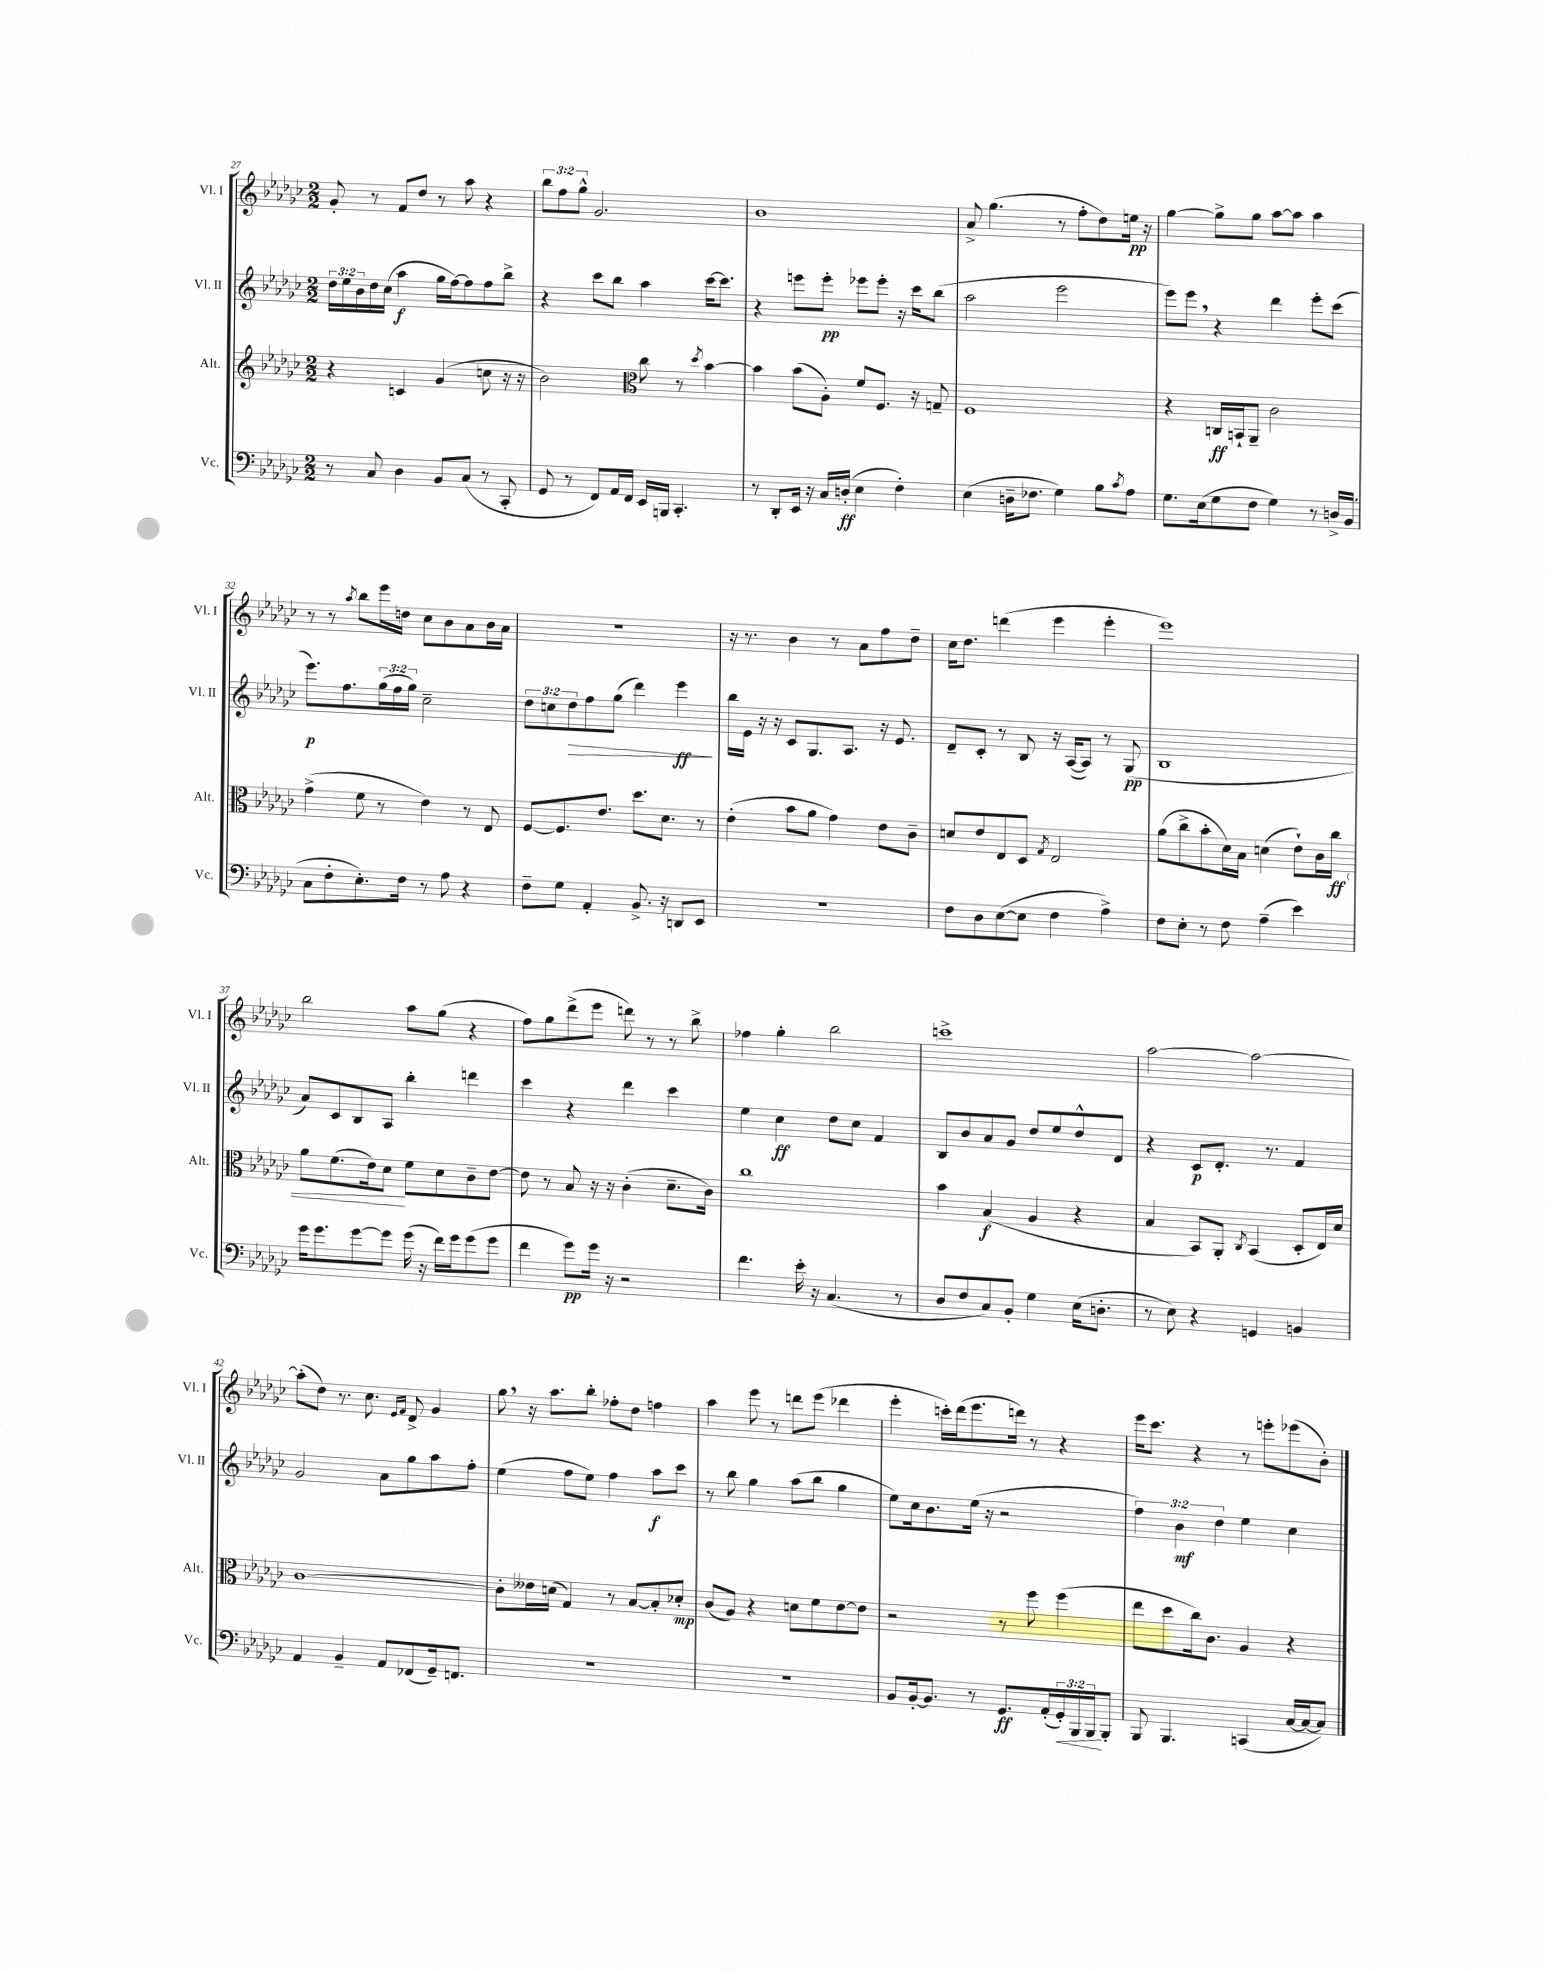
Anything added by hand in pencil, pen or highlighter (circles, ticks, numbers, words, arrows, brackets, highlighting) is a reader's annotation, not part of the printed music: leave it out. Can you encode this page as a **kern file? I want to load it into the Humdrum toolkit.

**kern	**dynam	**kern	**dynam	**kern	**dynam	**kern	**dynam
*part4	*part4	*part3	*part3	*part2	*part2	*part1	*part1
*staff4	*staff4	*staff3	*staff3	*staff2	*staff2	*staff1	*staff1
*I"Vc.	*	*I"Alt.	*	*I"Vl. II	*	*I"Vl. I	*
*I'Vc.	*	*I'Alt.	*	*I'Vl. II	*	*I'Vl. I	*
*clefF4	*	*clefG2	*	*clefG2	*	*clefG2	*
*k[b-e-a-d-g-c-]	*	*k[b-e-a-d-g-c-]	*	*k[b-e-a-d-g-c-]	*	*k[b-e-a-d-g-c-]	*
*M2/2	*	*M2/2	*	*M2/2	*	*M2/2	*
=27	=27	=27	=27	=27	=27	=27	=27
8r	.	4r	.	24dd-\LL	.	8g-'/	.
.	.	.	.	24ee-\	.	.	.
.	.	.	.	24b-\	.	.	.
8C-/	.	.	.	16dd-\	.	8r	.
.	.	.	.	(16cc-\JJ	.	.	.
4D-\	.	4cn/	.	4aa-\	f	8f/L	.
.	.	.	.	.	.	8dd-/J	.
8BB-/L	.	(4g-/	.	16gg-\LL	.	8r	.
.	.	.	.	[16ff\J)	.	.	.
(8C-/J	.	.	.	8ff\]	.	8aa-\	.
8r	.	8ccn\	.	8ff\	.	4r	.
8CC-'/	.	16r	.	8bb-^\J	.	.	.
.	.	16r	.	.	.	.	.
=28	=28	=28	=28	=28	=28	=28	=28
8GG-/	.	2b-\)	.	4r	.	12bb-\L	.
.	.	.	.	.	.	12ff\	.
8r	.	.	.	.	.	.	.
.	.	.	.	.	.	12gg-^^\J	.
8FF/L)	.	.	.	8ccc-\L	.	2.g-/	.
16AA-/L	.	.	.	8bb-\J	.	.	.
16FF/JJ	.	.	.	.	.	.	.
*	*	*clefC3	*	*	*	*	*
16EE-/LL	.	8cc-\	.	4aa-\	.	.	.
16BBBn/JJ	.	.	.	.	.	.	.
4.CC-'/	.	8r	.	.	.	.	.
.	.	8qdd-/	.	.	.	.	.
.	.	[4b-\	.	[16ccc-\KL	.	.	.
.	.	.	.	8.ccc-\J]	.	.	.
=29	=29	=29	=29	=29	=29	=29	=29
8r	.	4b-\]	.	4r	.	1b-	.
8DD-'/L	.	.	.	.	.	.	.
16EE-/Jk	.	(8b-\L	.	8eeen\L	.	.	.
16r	.	.	.	.	.	.	.
16C-/LL	.	8A-'\J)	.	8eee'\J	pp	.	.
(16Dn'/JJ	ff	.	.	.	.	.	.
4E-\	.	8f/L	.	8eee-X\L	.	.	.
.	.	8.F/J	.	8eee-'\J	.	.	.
4F'\)	.	.	.	16r	.	.	.
.	.	16r	.	16ccc-\KL	.	.	.
.	.	8Gn~/	.	(8bb-\J	.	.	.
=30	=30	=30	=30	=30	=30	=30	=30
(4E-\	.	1F	.	2aa-\	.	8a-^/	.
.	.	.	.	.	.	(4.gg-\	.
16Dn~\KL	.	.	.	.	.	.	.
8.F-X\J	.	.	.	.	.	.	.
4G-\)	.	.	.	2eee-\	.	8r	.
.	.	.	.	.	.	8ff'\L	.
8B-\L	.	.	.	.	.	8dd-\)	.
8qc-/	.	.	.	.	.	.	.
8A-\J	.	.	.	.	.	16een\Jk	pp
.	.	.	.	.	.	16r	.
=31	=31	=31	=31	=31	=31	=31	=31
8.G-\L	.	4r	.	8eee-\L)	.	[4gg-\	.
.	.	.	.	8eee-,\J	.	.	.
(16E-\k	.	.	.	.	.	.	.
8G-\	.	16Cn/LL	ff	4r	.	8gg-^\L]	.
.	.	16BBn`/J	.	.	.	.	.
8F\J	.	8AA-~/J	.	.	.	8gg-\J	.
4G-\)	.	2c-\	.	4ddd-\	.	[8aa-\L	.
.	.	.	.	.	.	8aa-\J]	.
8r	.	.	.	8eee-'\L	.	4aa-\	.
16Dn^/LL	.	.	.	(8ccc-\J	.	.	.
(16BB-/JJ	.	.	.	.	.	.	.
!!LO:LB:g=z
=32	=32	=32	=32	=32	=32	=32	=32
8C-\L	.	(4g-^\	.	8.eee-\L)	p	8r	.
8F'\	.	.	.	.	.	8r	.
.	.	.	.	8.ff\	.	.	.
.	.	.	.	.	.	8qaa-/	.
8.E-'\)	.	8f\	.	.	.	8bb-\L	.
.	.	8r	.	(24gg-\L	.	16eee-\L	.
.	.	.	.	24ff\	.	.	.
16F\Jk	.	.	.	.	.	16ddn\JJ	.
.	.	.	.	24gg-\JJ)	.	.	.
8r	.	4e-\)	.	2cc-~\	.	8cc-\L	.
8A-\	.	.	.	.	.	8b-\	.
4r	.	8r	.	.	.	8a-\	.
.	.	8E-/	.	.	.	16b-\L	.
.	.	.	.	.	.	16a-\JJ	.
=33	=33	=33	=33	=33	=33	=33	=33
8F~\L	.	[8F/L	.	12dd-\L	.	1r	.
.	.	.	.	12ccn\	.	.	.
8G-\J	.	8.F/]	.	.	.	.	.
!	!	!	!	!	!LO:HP:b	!	!
.	.	.	.	12dd-\	>	.	.
4AA-'/	.	.	.	8ff\	.	.	.
.	.	8.e-/J	.	.	.	.	.
.	.	.	.	(8gg-\J	.	.	.
8.BB-^/	.	8.dd-\L	.	4ddd-\)	.	.	.
16r	.	8.d-\J	.	.	.	.	.
8DDn/L	.	.	.	4eee-\	ff	.	.
8EE-/J	.	8r	.	.	.	.	.
.	.	.	.	.	]	.	.
=34	=34	=34	=34	=34	=34	=34	=34
1r	.	(4e-'\	.	16bb-\LL	.	16r	.
.	.	.	.	16e-\JJ	.	8.r	.
.	.	.	.	16r	.	.	.
.	.	.	.	16r	.	.	.
.	.	8b-\L	.	8c-/L	.	4b-\	.
.	.	8a-\J	.	8.G-/	.	.	.
.	.	4g-\)	.	.	.	8r	.
.	.	.	.	8.A-/J	.	.	.
.	.	.	.	.	.	8a-\L	.
.	.	8e-\L	.	16r	.	8ff\	.
.	.	.	.	8.e-/	.	.	.
.	.	8c-~\J	.	.	.	8dd-~\J	.
=35	=35	=35	=35	=35	=35	=35	=35
8F\L	.	8dn/L	.	8d-~/L	.	16cc-\KL	.
.	.	.	.	.	.	8.dd-\J	.
8D-\	.	8e-/	.	8c-'/J	.	.	.
([8E-\	.	8E-/	.	8r	.	(4dddn\	.
8E-\J]	.	8D-/J	.	8B-/	.	.	.
.	.	8qG-/	.	.	.	.	.
4F\	.	2E-/	.	16r	.	4eee-\	.
.	.	.	.	([16A-/KL	.	.	.
.	.	.	.	8A-/J])	.	.	.
4A-^\)	.	.	.	8r	.	4eee-'\	.
.	.	.	.	(8G-/	pp	.	.
=36	=36	=36	=36	=36	=36	=36	=36
8F\L	.	(8a-\L	.	1B-	.	1eee-)	.
8E-'\J	.	8cc-^\	.	.	.	.	.
8r	.	8b-'\	.	.	.	.	.
8F\	.	16d-\L)	.	.	.	.	.
.	.	16B-\JJ	.	.	.	.	.
(4A-~\	.	(4dn\	.	.	.	.	.
4e-\)	.	8e-`\L)	.	.	.	.	.
.	.	16c-\L	.	.	.	.	.
!	!	!	!LO:HP:b	!	!	!	!
.	.	16cc-\JJ	< ff	.	.	.	.
!!LO:LB:g=z
=37	=37	=37	=37	=37	=37	=37	=37
16g-\KL	.	8a-\L	.	8a-/L)	.	2bb-\	.
8.g-\	.	.	.	.	.	.	.
.	.	(8.f\	.	8c-/	.	.	.
[8g-\	.	.	.	8B-/	.	.	.
.	.	16e-\k)	.	.	.	.	.
8g-\J]	.	8d-\J	.	8A-/J	.	.	.
(16g-\	.	8f\L	[	4bb-'\	.	8aa-\L	.
16r	.	.	.	.	.	.	.
16f\LL)	.	8d-\	.	.	.	(8gg-\J	.
16g-\J	.	.	.	.	.	.	.
(8g-\	.	8c-~\	.	4dddn\	.	4r	.
8g-\J	.	[8e-\J	.	.	.	.	.
=38	=38	=38	=38	=38	=38	=38	=38
4f\	.	8e-\]	.	4ccc-\	.	8ff\L)	.
.	.	8r	.	.	.	8gg-\	.
8g-\L)	pp	8B-/	.	4r	.	(8ddd-^\	.
16g-\Jk	.	16r	.	.	.	8eee-\J	.
16r	.	16r	.	.	.	.	.
2r	.	(4c-'\	.	4ddd-\	.	8dddn\)	.
.	.	.	.	.	.	8r	.
.	.	8.d-~\L	.	4ccc-\	.	8r	.
.	.	.	.	.	.	8bb-^\	.
.	.	16c-\Jk)	.	.	.	.	.
=39	=39	=39	=39	=39	=39	=39	=39
4.f\	.	1cc-	.	4ee-\	.	4ff-X\	.
.	.	.	.	4cc-\	ff	4gg-'\	.
16e-'\	.	.	.	.	.	.	.
16r	.	.	.	.	.	.	.
(4.C-/	.	.	.	8dd-\L	.	2bb-\	.
.	.	.	.	8cc-\J	.	.	.
.	.	.	.	4f/	.	.	.
8r	.	.	.	.	.	.	.
=40	=40	=40	=40	=40	=40	=40	=40
8D-/L	.	4b-\	.	8B-/L	.	1cccn^	.
8F/	.	.	.	8b-/	.	.	.
8C-/)	.	(4B-/	f	8a-/	.	.	.
8BB-'/J	.	.	.	8g-/J	.	.	.
4G-\	.	4A-/	.	8dd-/L	.	.	.
.	.	.	.	8ee-/	.	.	.
(16E-\KL	.	4r	.	8dd-^^/	.	.	.
8.Dn'\J	.	.	.	.	.	.	.
.	.	.	.	8d-/J	.	.	.
=41	=41	=41	=41	=41	=41	=41	=41
8r	.	4B-/	.	4r	.	[2aa-\	.
8E-\)	.	.	.	.	.	.	.
4r	.	8BB-/L)	.	8c-/L	p	.	.
.	.	8AA-'/J	.	8.d-'/J	.	.	.
.	.	8qC-/	.	.	.	.	.
4GGn/	.	(4BB-/	.	.	.	2aa-\_	.
.	.	.	.	8.r	.	.	.
4BBn/	.	8D-'/L	.	4f/	.	.	.
.	.	16E-/L)	.	.	.	.	.
.	.	16d-/JJ	.	.	.	.	.
!!LO:LB:g=z
=42	=42	=42	=42	=42	=42	=42	=42
4AA-/	.	[1c-	.	2g-/	.	(8aa-'\L]	.
.	.	.	.	.	.	8dd-\J)	.
4BB-~/	.	.	.	.	.	8.r	.
.	.	.	.	.	.	8.cc-\	.
8AA-/L	.	.	.	8a-\L	.	.	.
.	.	.	.	.	.	16qqe-/LL	.
.	.	.	.	.	.	16qqf/JJ	.
(8FF-X/	.	.	.	8gg-\	.	8d-^/	.
16GG-~/k)	.	.	.	8aa-\	.	4g-/	.
8.FFn/J	.	.	.	.	.	.	.
.	.	.	.	8ff'\J	.	.	.
=43	=43	=43	=43	=43	=43	=43	=43
1r	.	8c-'\L]	.	(4ee-\	.	8gg-,\	.
.	.	16e--X\L	.	.	.	16r	.
.	.	(16dn\JJ	.	.	.	8.aa-\L	.
.	.	4G-/)	.	8ff\L	.	.	.
.	.	.	.	8ee-\J)	.	8bb-'\J	.
.	.	8r	.	4ff\	.	8ff-X'\L	.
.	.	[8B-/L	.	.	.	8dd-\J	.
.	.	8B-'/]	.	8aa-\L	f	4ffn\	.
.	.	8d-X'/J	mp	8ccc-\J	.	.	.
=44	=44	=44	=44	=44	=44	=44	=44
1r	.	(8c-/L	.	8r	.	4aa-\	.
.	.	8A-/J)	.	8bb-\	.	.	.
.	.	4r	.	4gg-\	.	8eee-\	.
.	.	.	.	.	.	8r	.
.	.	8dn\L	.	(8aa-\L	.	8dddn\L	.
.	.	8f\	.	8bb-\J	.	(8eee-\J	.
.	.	[8e-\	.	4gg-\	.	4ddd-X\	.
.	.	8e-\J]	.	.	.	.	.
=45	=45	=45	=45	=45	=45	=45	=45
8BB-/L	.	2r	.	8ee-\L)	.	4eee-'\	.
[16BB-'/k	.	.	.	16cc-\k	.	.	.
8.BB-/J]	.	.	.	8.b-\	.	.	.
.	.	.	.	.	.	16cccn'\LL)	.
.	.	.	.	.	.	(16ddd-\J	.
8r	.	.	.	(16ee-\Jk	.	8.eee-\	.
.	.	.	.	16r	.	.	.
8.GG-/L	ff	8r	.	2r	.	.	.
.	.	.	.	.	.	16dddn\Jk)	.
.	.	8ff\	.	.	.	8r	.
(16AA-'/L	.	.	.	.	.	.	.
!	!LO:HP:b	!	!	!	!	!	!
24GG-'/)	<	(4ff\	.	.	.	4r	.
24BBB-/	.	.	.	.	.	.	.
24BBB-/J	.	.	.	.	.	.	.
8BBB-'/J	[	.	.	.	.	.	.
=46	=46	=46	=46	=46	=46	=46	=46
8BBB-/	.	8ee-\L	.	6ff\)	.	16eee-\KL	.
.	.	.	.	.	.	8.ccc-\J	.
4.BBB-/	.	8dd-\	.	.	.	.	.
.	.	.	.	6b-\	mf	.	.
.	.	16cc-\k)	.	.	.	4r	.
.	.	8.c-\J	.	.	.	.	.
.	.	.	.	6dd-\	.	.	.
(4CCn/	.	4A-/	.	4ee-\	.	8r	.
.	.	.	.	.	.	8eeen'\L	.
[16C-/LL	.	4r	.	4cc-\	.	(8eee-X\	.
16C-/J_	.	.	.	.	.	.	.
8C-/J])	.	.	.	.	.	8b-'\J)	.
==	==	==	==	==	==	==	==
*-	*-	*-	*-	*-	*-	*-	*-
